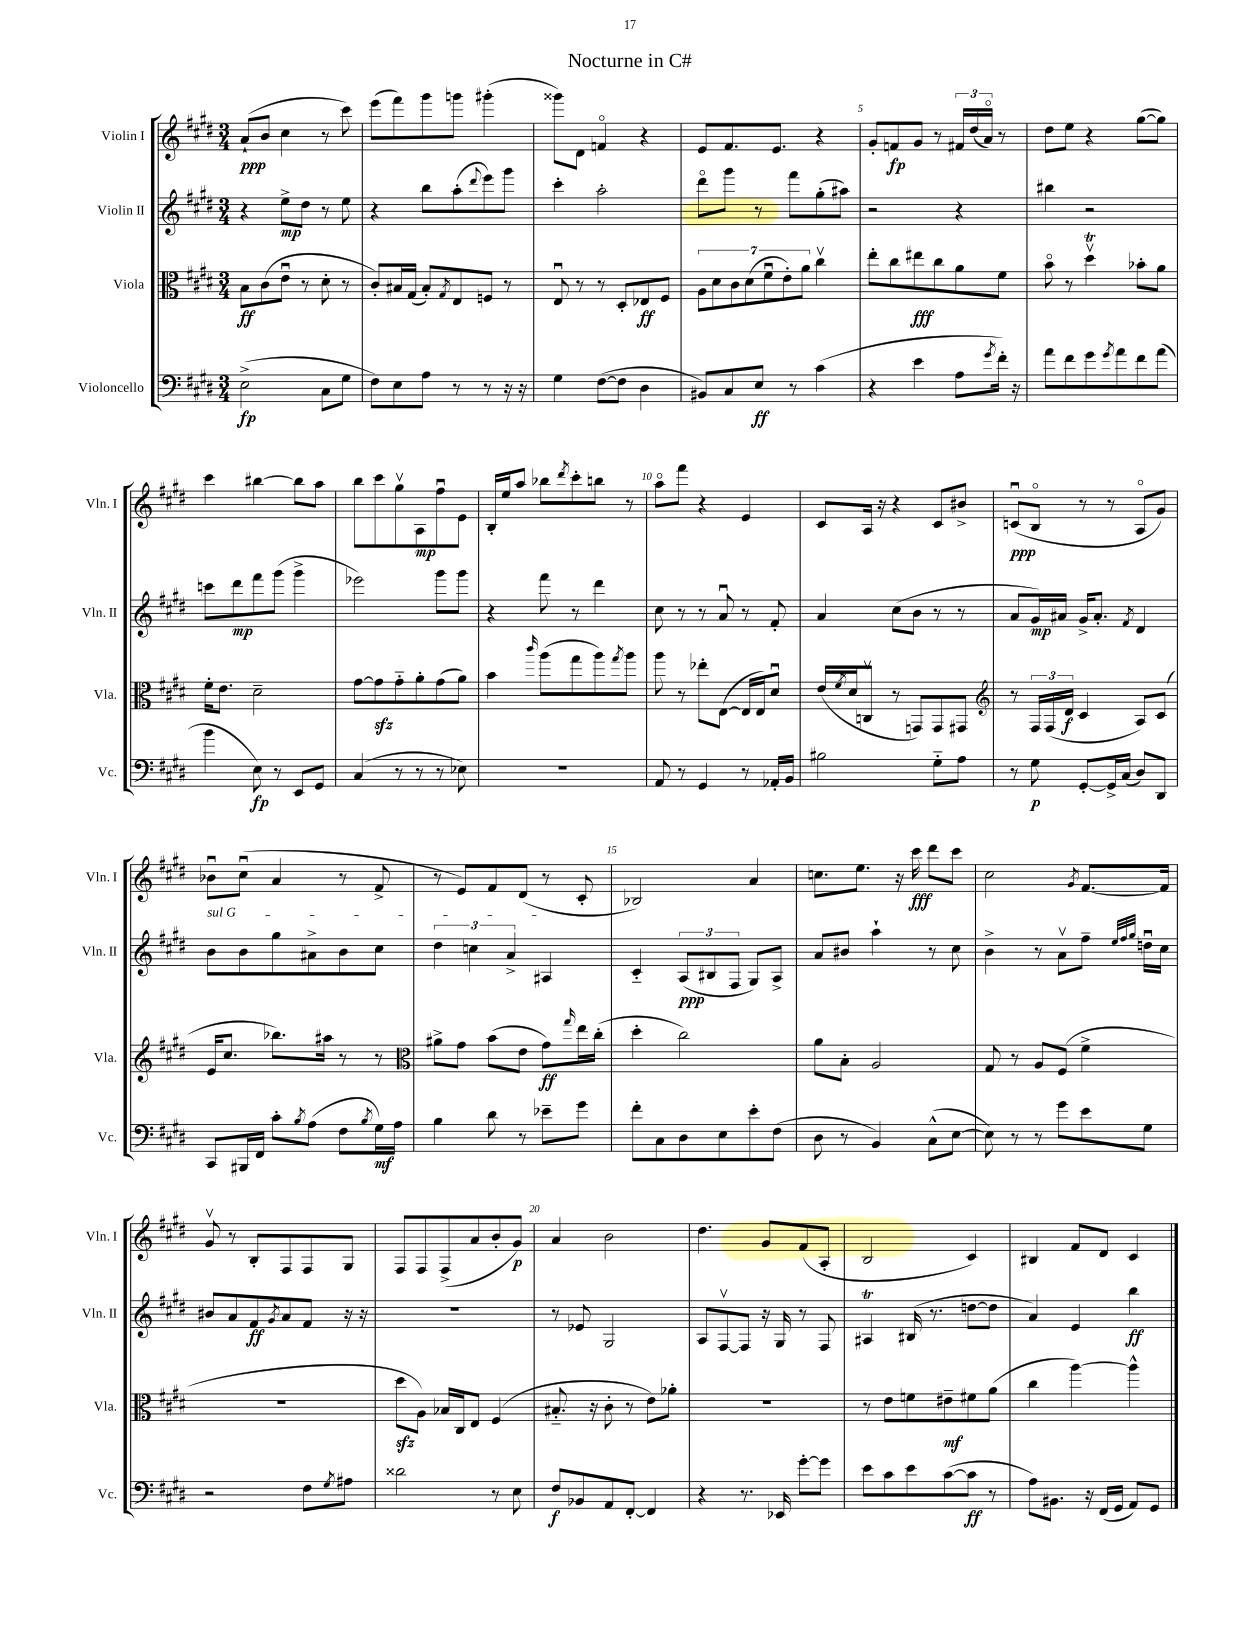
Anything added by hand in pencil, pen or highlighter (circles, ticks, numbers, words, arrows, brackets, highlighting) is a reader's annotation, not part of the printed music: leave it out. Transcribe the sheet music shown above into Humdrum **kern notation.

**kern	**dynam	**kern	**dynam	**kern	**dynam	**kern	**dynam
*part4	*part4	*part3	*part3	*part2	*part2	*part1	*part1
*staff4	*staff4	*staff3	*staff3	*staff2	*staff2	*staff1	*staff1
*I"Violoncello	*	*I"Viola	*	*I"Violin II	*	*I"Violin I	*
*I'Vc.	*	*I'Vla.	*	*I'Vln. II	*	*I'Vln. I	*
*clefF4	*	*clefC3	*	*clefG2	*	*clefG2	*
*k[f#c#g#d#]	*	*k[f#c#g#d#]	*	*k[f#c#g#d#]	*	*k[f#c#g#d#]	*
*M3/4	*	*M3/4	*	*M3/4	*	*M3/4	*
=1	=1	=1	=1	=1	=1	=1	=1
(2E^\	fp	8B\L	ff	4r	.	(8a`/L	ppp
.	.	(8c#\	.	.	.	8b/J	.
.	.	8eu\J	.	8ee^\L	mp	4cc#\	.
.	.	8r	.	8dd#\J	.	.	.
8C#\L	.	8d#'\	.	8r	.	8r	.
8G#\J	.	8r	.	8ee\	.	8ccc#\)	.
=2	=2	=2	=2	=2	=2	=2	=2
8F#\L)	.	8c#'/L)	.	4r	.	(8eee\L	.
8E\	.	16B#X/L	.	.	.	8fff#\)	.
.	.	(16G#/JJ	.	.	.	.	.
8A\J	.	8B#'/L)	.	8bb\L	.	8ggg#\	.
.	.	8qG#/	.	.	.	.	.
8r	.	8E/	.	(8aa'\	.	8gggn\J	.
.	.	.	.	8qqddd#/	.	.	.
8r	.	8Fn/J	.	8eee\)	.	(4ggg#X'\	.
16r	.	8r	.	8ggg#\J	.	.	.
16r	.	.	.	.	.	.	.
=3	=3	=3	=3	=3	=3	=3	=3
4G#\	.	8Eu/	.	4ccc#'\	.	8ggg##X\L)	.
.	.	8r	.	.	.	8d#\J	.
([8F#\L	.	8r	.	2aa'\	.	4fn/	.
8F#\J]	.	8D#'/L	.	.	.	.	.
4D#\	.	8E-X/	ff	.	.	4r	.
.	.	8F#/J	.	.	.	.	.
=4	=4	=4	=4	=4	=4	=4	=4
8BB#X/L)	.	14A\L	.	8ddd#\L	.	8e/L	.
.	.	14d#\	.	.	.	.	.
8C#/	.	.	.	8ggg#\J	.	8.f#/	.
.	.	14c#\	.	.	.	.	.
.	.	(14d#\	.	.	.	.	.
8E/J	ff	.	.	8r	.	.	.
.	.	14f#u\	.	.	.	.	.
.	.	.	.	.	.	8.e/J	.
.	.	14e'\)	.	.	.	.	.
8r	.	.	.	8fff#\L	.	.	.
.	.	14a\J	.	.	.	.	.
(4c#\	.	4cc#v\	.	(8gg#'\	.	4r	.
.	.	.	.	8aa#X\J)	.	.	.
=5	=5	=5	=5	=5	=5	=5	=5
4r	.	8ee'\L	.	2r	.	8g#'/L	.
.	.	8cc#\	.	.	.	8fn/	fp
4e\	.	8ee#X\	fff	.	.	8g#/J	.
.	.	8cc#\	.	.	.	8r	.
8A\L	.	8a\	.	4r	.	24f#X/LL	.
.	.	.	.	.	.	(24dd#/	.
.	.	.	.	.	.	24a/JJ)	.
8qg#/	.	.	.	.	.	.	.
16f#'\Jk)	.	8f#\J	.	.	.	8r	.
16r	.	.	.	.	.	.	.
=6	=6	=6	=6	=6	=6	=6	=6
8a\L	.	8b\	.	4bb#X\	.	8dd#\L	.
8f#\	.	8r	.	.	.	8ee\J	.
8g#\	.	4dd#tv\	.	2r	.	4r	.
8qg#/	.	.	.	.	.	.	.
8a\	.	.	.	.	.	.	.
8f#\	.	8b-X'\L	.	.	.	([8gg#\L	.
(8a\J	.	8a\J	.	.	.	8gg#\J])	.
!!LO:LB:g=z
=7	=7	=7	=7	=7	=7	=7	=7
4b\	.	16f#'\KL	.	8cccn\L	.	4ccc#\	.
.	.	8.e\J	.	.	.	.	.
.	.	.	.	8ddd#\	mp	.	.
8E\)	fp	2d#~\	.	8fff#\	.	[4bb#X\	.
8r	.	.	.	(8ggg#\J	.	.	.
8EE/L	.	.	.	4ggg#^\	.	8bb#\L]	.
8GG#/J	.	.	.	.	.	8aa\J	.
=8	=8	=8	=8	=8	=8	=8	=8
(4C#/	.	[8g#\L	.	2eee-X\)	.	8bb\L	.
.	.	8g#zz\]	.	.	.	8ccc#\	.
8r	.	8g#\	.	.	.	8gg#v\	.
8r	.	8a'\	.	.	.	8A\	mp
8r	.	(8g#\	.	8ggg#\L	.	8ff#u\	.
8E-X\)	.	8a\J)	.	8ggg#\J	.	8e\J	.
=9	=9	=9	=9	=9	=9	=9	=9
2.r	.	4b\	.	4r	.	16B'/LL	.
.	.	.	.	.	.	16ee/J	.
.	.	.	.	.	.	8aa/J	.
.	.	16qqccc#/	.	.	.	.	.
.	.	(8aa\L	.	8fff#\	.	8bb-X\L	.
.	.	.	.	.	.	8qddd#/	.
.	.	8gg#\	.	8r	.	8ccc#'\	.
.	.	8aa\)	.	4ddd#\	.	8bbn\J	.
.	.	8qgg#/	.	.	.	.	.
.	.	8aa\J	.	.	.	8r	.
=10	=10	=10	=10	=10	=10	=10	=10
8AA/	.	8aa\	.	8cc#\	.	8aa\L	.
8r	.	8r	.	8r	.	8fff#\J	.
4GG#/	.	8ee-X'\L	.	8r	.	4r	.
.	.	([8E\J	.	8au/	.	.	.
8r	.	16E/LL]	.	8r	.	4e/	.
.	.	16E/J)	.	.	.	.	.
16AA-X'/LL	.	8d#u/J	.	8f#'/	.	.	.
16BB/JJ	.	.	.	.	.	.	.
=11	=11	=11	=11	=11	=11	=11	=11
2B#X\	.	(16e/LL	.	4a/	.	8c#/L	.
.	.	8qf#/	.	.	.	.	.
.	.	16d#/J	.	.	.	.	.
.	.	8Cnv/J	.	.	.	16A/Jk	.
.	.	.	.	.	.	16r	.
.	.	8r	.	(8cc#\L	.	4r	.
.	.	8GGn/L)	.	8b\J	.	.	.
8G#\L	.	8GG/	.	8r	.	8c#/L	.
8A\J	.	8GG#X/J	.	8r	.	8b#X^/J	.
=12	=12	=12	=12	=12	=12	=12	=12
*	*	*clefG2	*	*	*	*	*
8r	.	8r	.	8a/L	.	(8cnu/L	ppp
8G#\	p	24F#/LL	.	16g#/L)	mp	8B/J	.
.	.	(24F#/	.	.	.	.	.
.	.	.	.	16a#X/JJ	.	.	.
.	.	24d#/JJ	f	.	.	.	.
[8GG#'/L	.	4c#/	.	16g#^/KL	.	8r	.
.	.	.	.	8.a#'/J	.	.	.
16GG#^/L]	.	.	.	.	.	8r	.
(16C#/JJ	.	.	.	.	.	.	.
.	.	.	.	8qf#/	.	.	.
8D#/L)	.	8A/L)	.	4d#/	.	8A/L	.
8DD#/J	.	(8c#/J	.	.	.	8g#/J)	.
!!LO:LB:g=z
=13	=13	=13	=13	=13	=13	=13	=13
!	!	!	!	!LO:TX:a:i:t=sul G	!	!	!
8CC#/L	.	16e/KL	.	8b\L	.	8b-Xu\L	.
.	.	8.cc#/J	.	.	.	.	.
16BBB#X/L	.	.	.	8b\	.	(8cc#u\J	.
16FF#/JJ	.	.	.	.	.	.	.
8c#'\L	.	8.bb-X\L)	.	8gg#\	.	4a/	.
8qB/	.	.	.	.	.	.	.
(8A\J	.	.	.	8a#X^\	.	.	.
.	.	16aa#X\Jk	.	.	.	.	.
8F#\L	.	8r	.	8b\	.	8r	.
8qB/	.	.	.	.	.	.	.
16G#\L)	mf	8r	.	8cc#\J	.	8f#^/	.
16A\JJ	.	.	.	.	.	.	.
=14	=14	=14	=14	=14	=14	=14	=14
*	*	*clefC3	*	*	*	*	*
4B\	.	8a#X^\L	.	6dd#\	.	8r	.
.	.	8g#\J	.	.	.	8e/L)	.
.	.	.	.	6ccn\	.	.	.
8d#\	.	(8b\L	.	.	.	8f#/	.
.	.	.	.	6a^/	.	.	.
8r	.	8e\J	.	.	.	(8d#/J	.
8e-X~\L	.	8g#\L)	ff	4A#X/	.	8r	.
.	.	16qqgg#/	.	.	.	.	.
8g#\J	.	16ee\L	.	.	.	8c#'/	.
.	.	(16cc#'\JJ	.	.	.	.	.
=15	=15	=15	=15	=15	=15	=15	=15
8f#'\L	.	4dd#'\	.	4c#/	.	2B-X/)	.
8C#\	.	.	.	.	.	.	.
8D#\	.	2cc#\)	.	(12A/L	ppp	.	.
.	.	.	.	12B#X/	.	.	.
8E\	.	.	.	.	.	.	.
.	.	.	.	12F#/J	.	.	.
8e'\	.	.	.	8G#/L)	.	4a/	.
(8F#\J	.	.	.	8A^/J	.	.	.
=16	=16	=16	=16	=16	=16	=16	=16
8D#\	.	8a\L	.	8a/L	.	8.ccn\L	.
8r	.	8B'\J	.	8b#X/J	.	.	.
.	.	.	.	.	.	8.ee\J	.
4BB/)	.	2A/	.	4aa`\	.	.	.
.	.	.	.	.	.	16r	.
.	.	.	.	.	.	16ccc#\	fff
(8C#^^\L	.	.	.	8r	.	8ddd#\L	.
[8E\J	.	.	.	8cc#\	.	8ccc#\J	.
=17	=17	=17	=17	=17	=17	=17	=17
8E\])	.	8G#/	.	4b^\	.	2cc#\	.
8r	.	8r	.	.	.	.	.
8r	.	8A/L	.	8r	.	.	.
8g#\L	.	(8F#/J	.	8av\L	.	.	.
.	.	.	.	.	.	8qg#/	.
8e\	.	4f#^\	.	8ff#~\J	.	[8.f#/L	.
.	.	.	.	32qqee/LLL	.	.	.
.	.	.	.	32qqff#/	.	.	.
.	.	.	.	32qqgg#/JJJ	.	.	.
8G#\J	.	.	.	16ddnu\LL	.	.	.
.	.	.	.	16cc#\JJ	.	16f#/Jk]	.
!!LO:LB:g=z
=18	=18	=18	=18	=18	=18	=18	=18
2r	.	2.r	.	8b#X/L	.	8g#v/	.
.	.	.	.	8a/	.	8r	.
.	.	.	.	8f#/	ff	8B'/L	.
.	.	.	.	8qg#/	.	.	.
.	.	.	.	8a/	.	8F#/	.
8F#\L	.	.	.	8f#/J	.	8F#/	.
8qG#/	.	.	.	.	.	.	.
8A#X\J	.	.	.	16r	.	8G#/J	.
.	.	.	.	16r	.	.	.
=19	=19	=19	=19	=19	=19	=19	=19
2d##X\	.	8dd#zz\L	.	2.r	.	8F#/L	.
.	.	8A\J)	.	.	.	8F#/	.
.	.	16B-X/LL	.	.	.	(8F#^/	.
.	.	16C#/J	.	.	.	.	.
.	.	8E/J	.	.	.	8a/	.
8r	.	(4F#/	.	.	.	8b'/	.
8E\	.	.	.	.	.	8g#/J)	p
=20	=20	=20	=20	=20	=20	=20	=20
8F#/L	f	8.B#X/	.	8r	.	4a/	.
8BB-X/	.	.	.	8e-X/	.	.	.
.	.	16r	.	.	.	.	.
8AA/	.	8c#'\	.	2G#/	.	2b\	.
[8FF#'/J	.	8r	.	.	.	.	.
4FF#/]	.	8e\L)	.	.	.	.	.
.	.	8a-X'\J	.	.	.	.	.
=21	=21	=21	=21	=21	=21	=21	=21
4r	.	2.r	.	8A/L	.	4.dd#\	.
.	.	.	.	[8F#v/	.	.	.
8.r	.	.	.	8F#/J]	.	.	.
.	.	.	.	16r	.	8g#/L	.
16EE-X/	.	.	.	16G#/	.	.	.
[8g#'\L	.	.	.	8r	.	(8f#/	.
8g#\J]	.	.	.	8F#/	.	8A'/J	.
=22	=22	=22	=22	=22	=22	=22	=22
8e\L	.	8r	.	4A#Xt/	.	2B/	.
8c#\	.	8e\L	.	.	.	.	.
8e\	.	8fn\	.	(16B#X/	.	.	.
.	.	.	.	8.r	.	.	.
([8c#\	.	8e#X~\	mf	.	.	.	.
8c#\J]	ff	8f#X\	.	[8ddn\L	.	4c#/)	.
8r	.	(8a\J	.	8dd\J]	.	.	.
=23	=23	=23	=23	=23	=23	=23	=23
8A\L)	.	4cc#\	.	4a/)	.	4B#X/	.
8.BB#X\J	.	.	.	.	.	.	.
.	.	[4aa\)	.	4e/	.	8f#/L	.
16r	.	.	.	.	.	.	.
(16FF#/LL	.	.	.	.	.	8d#/J	.
16GG#/JJ	.	.	.	.	.	.	.
8AA/L)	.	4aa^^\]	.	4bb\	ff	4c#/	.
8GG#/J	.	.	.	.	.	.	.
==	==	==	==	==	==	==	==
*-	*-	*-	*-	*-	*-	*-	*-
